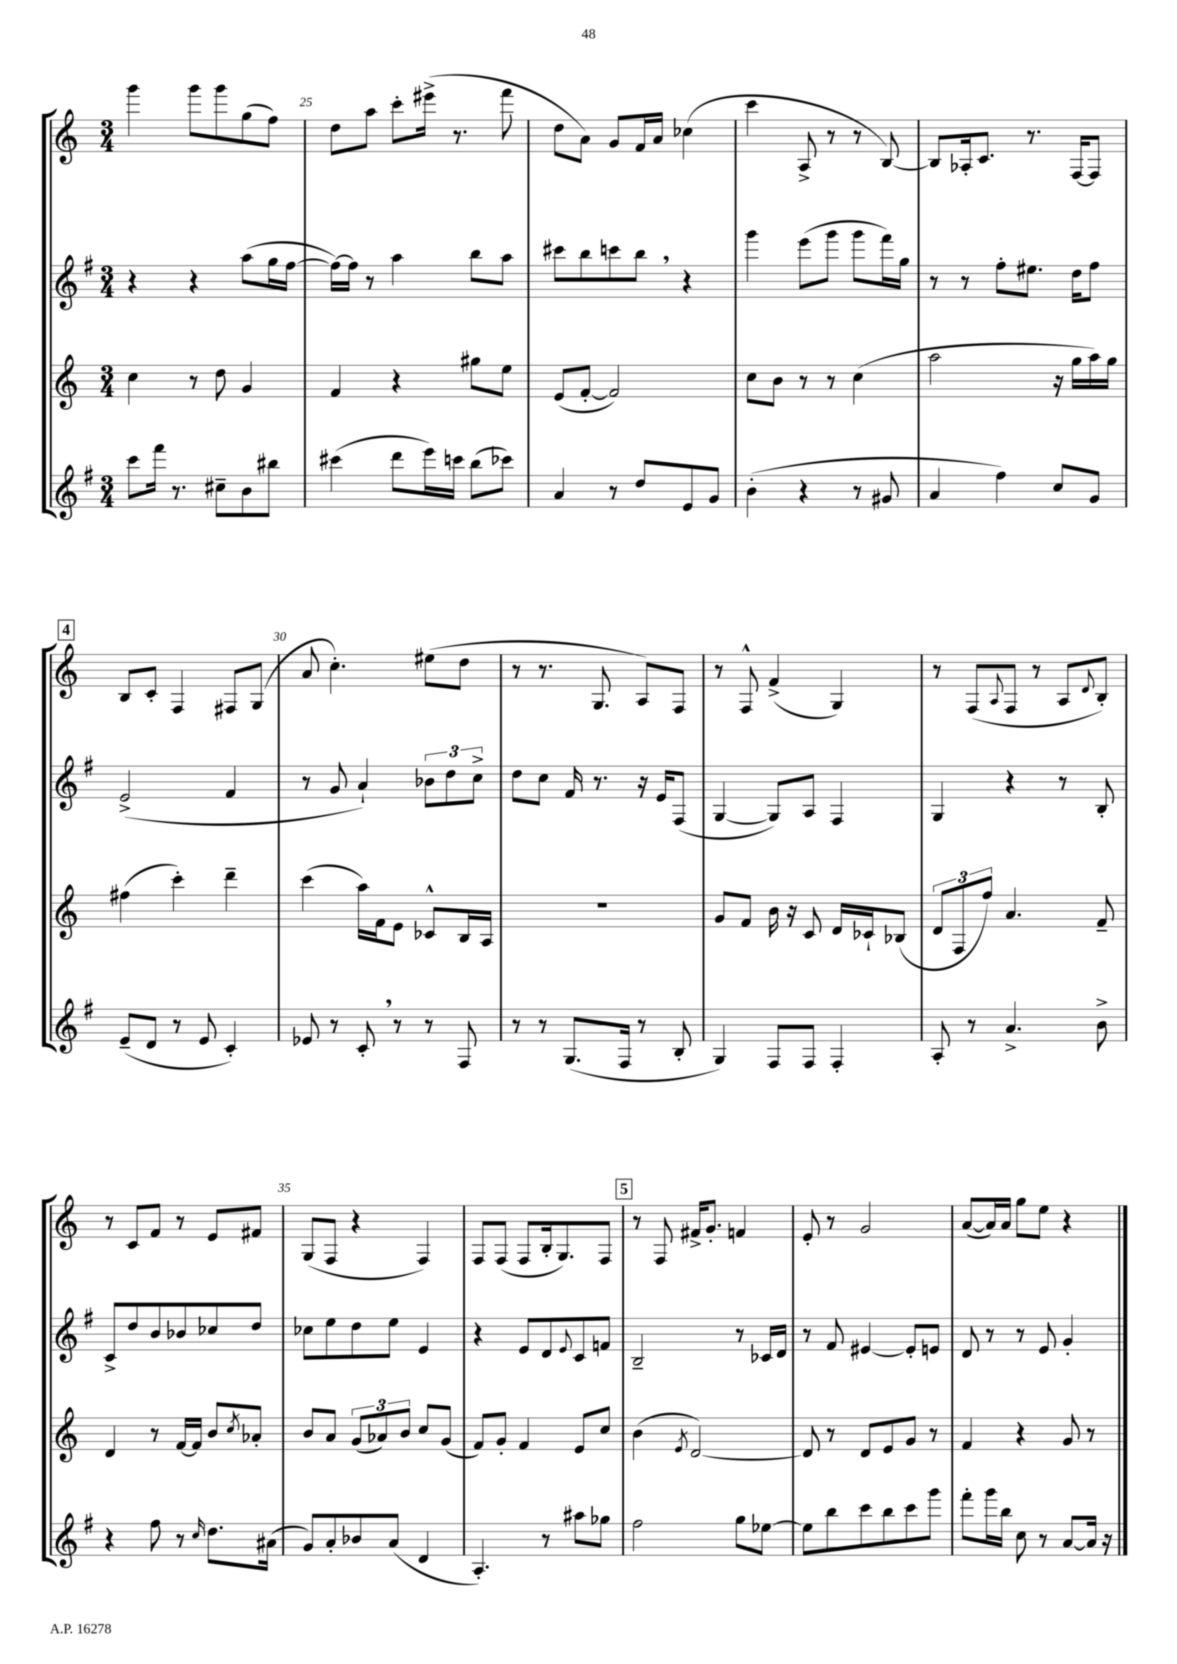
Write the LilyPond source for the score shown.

<<
\new StaffGroup <<
\new Staff = "s0" {
    \clef treble \key c \major \numericTimeSignature \time 3/4
    g'''4 g'''8 g'''8 g''8( f''8) |
    d''8 a''8 c'''8-. eis'''16->( r8. f'''8 |
    d''8 a'8) g'8 f'16 a'16 ces''4( |
    c'''4 a8-> r8 r8 b8~) |
    b8 aes16-. c'8. r8. f16~ f8 |
    \mark \markup { \box "4" } b8 c'8-. f4 fis8 g8( |
    a'8 c''4.-.) eis''8( d''8 |
    r8 r8. g8. a8) f8 |
    r8 f8-^ f'4->( g4) |
    r8 f8( \appoggiatura { a8 } f8 r8 a8 \appoggiatura { d'8 } b8-.) |
    r8 c'8 f'8 r8 e'8 fis'8 |
    g8( f8 r4 f4) |
    f8 f8( f8 b16-. g8.) f8 |
    \mark \markup { \box "5" } r8 f8 fis'16-> g'8.-. f'4 |
    e'8-. r8 g'2 |
    a'8~( a'16) a'16 g''8 e''8 r4 \bar "|." |
}
\new Staff = "s1" {
    \clef treble \key g \major \numericTimeSignature \time 3/4
    r4 r4 a''8( g''16 fis''16~ |
    fis''16~) fis''16 r8 a''4 b''8 a''8 |
    cis'''8 b''8 c'''8 b''8 \breathe r4 |
    g'''4 e'''8( g'''8 g'''8 fis'''16) g''16 |
    r8 r8 fis''8-. eis''8. d''16 fis''8 |
    \mark \markup { \box "4" } e'2->( fis'4 |
    r8 g'8 a'4-!) \tuplet 3/2 { bes'8 d''8 c''8-> } |
    d''8 c''8 fis'16 r8. r16 e'16 fis8( |
    g4~ g8) a8 fis4 |
    g4 r4 r8 b8-. |
    c'8-> d''8 b'8 bes'8 ces''8 d''8 |
    ces''8 e''8 d''8 e''8 e'4 |
    r4 e'8 d'8 \appoggiatura { e'8 } c'8 f'8 |
    \mark \markup { \box "5" } b2-- r8 ces'16 d'16 |
    r8 fis'8 eis'4~ eis'8-. e'8 |
    d'8 r8 r8 e'8 g'4-. \bar "|." |
}
\new Staff = "s2" {
    \clef treble \key c \major \numericTimeSignature \time 3/4
    c''4 r8 d''8 g'4 |
    f'4 r4 gis''8 e''8 |
    e'8( f'8~-. f'2) |
    c''8 b'8 r8 r8 c''4( |
    a''2 r16 g''16 a''16) g''16 |
    \mark \markup { \box "4" } fis''4( c'''4-.) d'''4-- |
    c'''4( a''16) f'16 e'8 ces'8-^ b16 a16 |
    R2. |
    g'8 f'8 b'16 r16 c'8 d'16 ces'16-! bes8( |
    \tuplet 3/2 { d'8 f8 f''8) } a'4. f'8-- |
    d'4 r8 f'16~ f'16 b'8 \acciaccatura { c''8 } aes'8-. |
    b'8 a'8 \tuplet 3/2 { g'8( aes'8) b'8 } c''8 g'8( |
    f'8) g'8-. f'4 e'8 c''8 |
    \mark \markup { \box "5" } b'4( \acciaccatura { e'8 } d'2~) |
    d'8 r8 d'8 e'8 g'8 r8 |
    f'4 r4 g'8 r8 \bar "|." |
}
\new Staff = "s3" {
    \clef treble \key g \major \numericTimeSignature \time 3/4
    c'''8 fis'''16 r8. cis''8-- b'8 bis''8 |
    cis'''4( d'''8 e'''16) c'''16 b''8( ces'''8) |
    a'4 r8 d''8 e'8 g'8 |
    b'4-.( r4 r8 gis'8 |
    a'4 fis''4) c''8 g'8 |
    \mark \markup { \box "4" } e'8--( d'8 r8 e'8 c'4-.) |
    ees'8 r8 c'8-. \breathe r8 r8 fis8 |
    r8 r8 g8.( fis16 r8 b8-. |
    g4) fis8 fis8 fis4-. |
    a8-. r8 a'4.-> b'8-> |
    r4 fis''8 r8 \grace { c''16 } d''8. ais'16( |
    g'8) a'8-. bes'8 a'8( d'4 |
    a4.-.) r8 ais''8 ges''8 |
    \mark \markup { \box "5" } fis''2 g''8 ees''8~ |
    ees''8 b''8 c'''8 b''8 c'''8 g'''8 |
    fis'''8-. g'''16 b''16 c''8 r8 a'8~ a'16 r16 \bar "|." |
}
>>
>>
\layout { \context { \Score currentBarNumber = #24 \override BarNumber.break-visibility = ##(#f #t #t) barNumberVisibility = #(every-nth-bar-number-visible 5) } }
